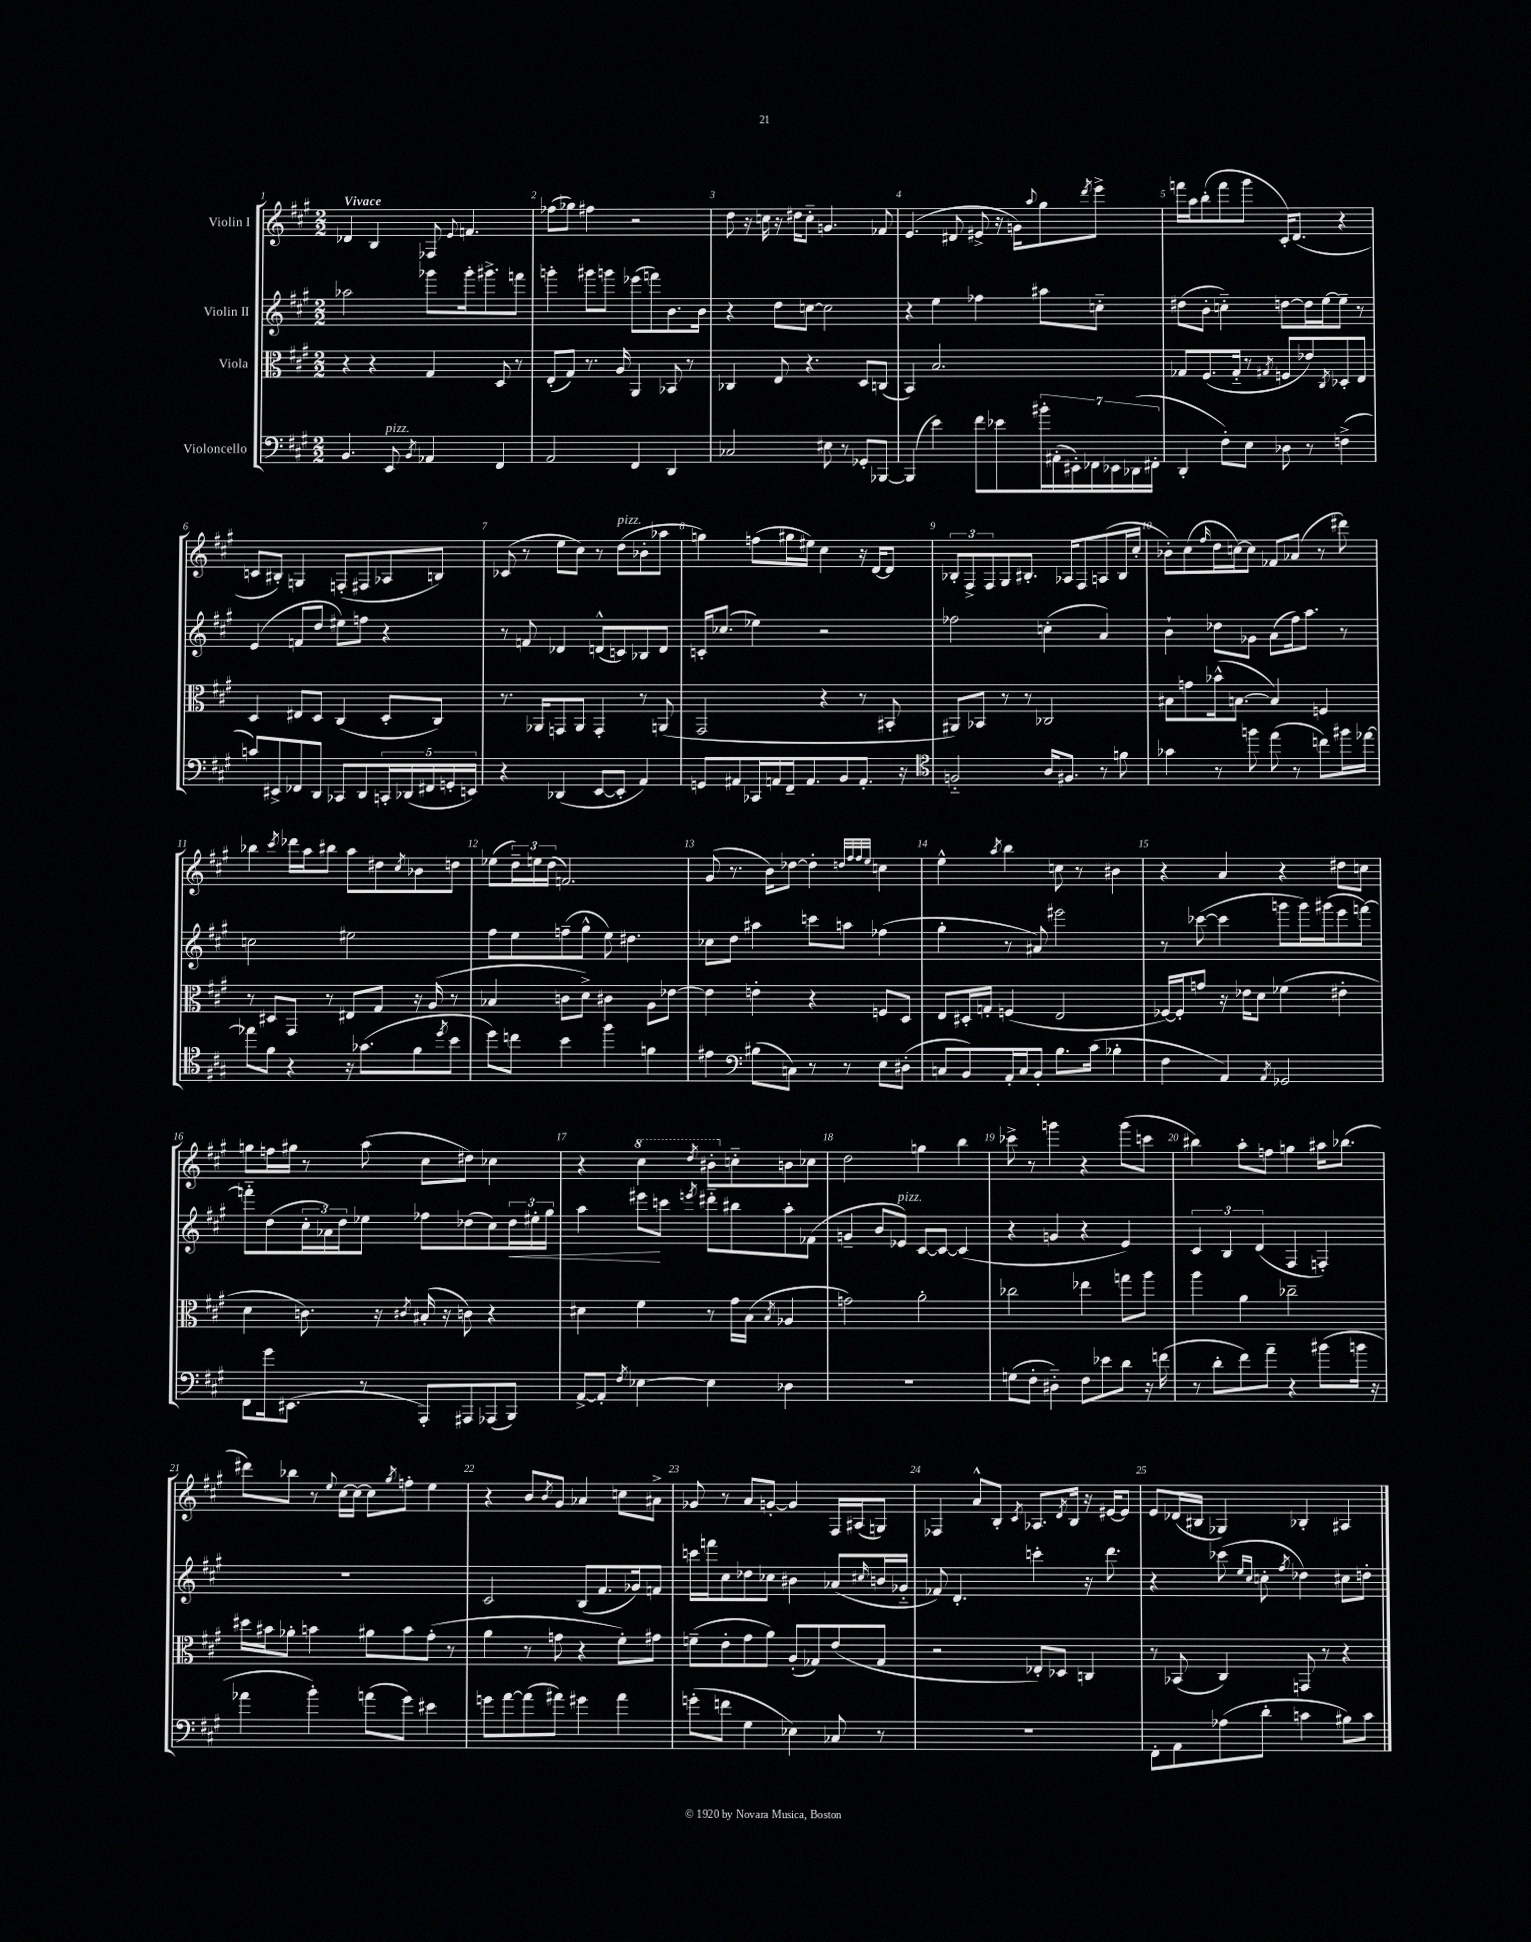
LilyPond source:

<<
\new StaffGroup <<
\new Staff = "s0" \with { instrumentName = "Violin I" } {
    \clef treble \key a \major \numericTimeSignature \time 2/2 \tempo "Vivace"
    des'4 b4 fes8 \appoggiatura { e'8 } f'4. |
    fes''8( ges''8) fis''4 r2 |
    d''8 r16 c''16 r16 dis''16 c''8-_ g'4. fes'8 |
    e'4.( dis'8 eis'8-> r16 g'16) \appoggiatura { a''8 } gis''8 \acciaccatura { d'''8 } e'''8-> |
    f'''16 a''16 b''8-.( f'''8 gis'''8 cis'16-.) d'8.( r4 |
    c'8 bis8-.) g4 f8-.( fis8 aes8 b8) |
    ces'8( r8 e''8 cis''8) r8 d''8^\markup { \italic "pizz." }( bes'8-. aes''8 |
    g''4) f''8( gis''16 eis''16) cis''4 r16 d'16~ d'8 |
    \tuplet 3/2 { bes8-. fis8-> fis8 } gis8 bis8.-. aes16 fis8 a8( bis16 cis''16-. |
    bes'8-.) cis''8( \grace { fis''16 } d''16 c''16~) c''8 fes'8 aes'8( r8 dis'''8) |
    bes''4 \acciaccatura { cis'''8 } des'''16 a''16 bis''8 a''8 dis''8 \acciaccatura { cis''8 } bes'8 d''8 |
    ees''8( \tuplet 3/2 { d''16--) e''16 d''16( } f'2.) |
    gis'8( r8. b'16) des''8~ des''4-. \grace { d''32 fis''32 fis''32 e''32 } c''4 |
    e''4-^ \acciaccatura { a''8 } b''4 c''8 r8 bis'4 |
    r4 a'4 r4 dis''8 c''8 |
    g''8 f''16 gis''16 r8 a''8( cis''8 dis''8) ces''4 |
    r4 \ottava #1 cis'''4 \acciaccatura { d'''8 } bis''8-. \ottava #0 c''8-_ b'!8 ces''8 |
    d''2 g''4 b''4 |
    ces'''8-> r8 g'''4 r4 g'''8( c'''8 |
    bis''4) a''8-. f''8 g''4 ais''16 bes''8.( |
    dis'''8) bes''8 r8 \appoggiatura { e''8 } cis''16~ cis''16~ cis''8 \acciaccatura { gis''8 } f''8-. e''4 |
    r4 b'8 \acciaccatura { b'8 } gis'8 aes'4 c''8 ais'8-> |
    ges'8 r8 a'8 g'8~-. g'4 fis16 ais16( g8) |
    fes4 a'8-^ b8-. \acciaccatura { cis'8 } aes8. \acciaccatura { d'8 } b16 r16 eis'16~ eis'8 |
    e'8 des'16( bis16 ges4) bes4-. ais4 \bar "|." |
}
\new Staff = "s1" \with { instrumentName = "Violin II" } {
    \clef treble \key a \major \numericTimeSignature \time 2/2
    aes''2 ges'''8 ges'''16-. gis'''8.-> f'''8 |
    g'''4-. gis'''8 g'''8 ees'''8( f'''8) b'8. b'16 |
    r4 d''8 c''8~ c''2 |
    r4 e''4 fes''4 ais''8 c''8-_ |
    dis''8( b'8-. c''4-_) d''8~ d''16 e''16~ e''8-- r8 |
    e'4( f'8 d''8 eis''8) f''8 r4 |
    r8 f'8 des'4 d'8-^( c'8) bes8 d'8 |
    c'16-. ces''8.( ees''4) r2 |
    fes''2 c''4-.( a'4) |
    b'4-! des''8 ges'8 a'8( fis''16) a''8. r8 |
    c''2 eis''2 |
    fis''8 e''8 f''8--( gis''8-^ e''8) dis''4. |
    ces''8 d''8 ais''4 c'''8 a''8 fes''4( |
    gis''4-. r8 ais'8) eis'''2 |
    r8 ces'''8~( ces'''4 g'''8 g'''16) gis'''16( e'''8 f'''8~) |
    f'''8-_ d''8( \tuplet 3/2 { cis''16-. aes'16) d''16 } ees''8 fes''8 des''8( cis''8) \tuplet 3/2 { des''16\< eis''16-. gis''16 } |
    a''4 eis'''8\! c'''8 \acciaccatura { e'''8 } dis'''8-_ bis''8 a''8-. fes'8( |
    g'4-- b'8 ees'8^\markup { \italic "pizz." }) cis'8~ cis'8~ cis'4( |
    r4 g'4 r4 e'4) |
    \tuplet 3/2 { cis'4 b4 d'4( } fis4 f4-.) |
    R1 |
    cis'2 b8( fis'8. ges'16) f'8 |
    c'''16 f'''16 cis''8 des''8 ces''8 bis'4 aes'8( \grace { cis''16 } b'16 ges'16-_ |
    fes'8) d'4.-. c'''4-. r16 d'''8. |
    r4 ces'''8( \grace { e''16 cis''16 } c''8-. \acciaccatura { fis''8 } des''4) cis''8 d''8-. \bar "|." |
}
\new Staff = "s2" \with { instrumentName = "Viola" } {
    \clef alto \key a \major \numericTimeSignature \time 2/2
    r4 r4 gis4 d8 r8 |
    e8-.( gis8) r8. a16 a,4 bes,8 r8 |
    ces4 e8 r4. d8 c8( |
    b,4) b2. |
    ges8 fis8.( ges16-_ r8 \acciaccatura { gis8 } f8 ees'8) \acciaccatura { cis8 } des8-. e8 |
    d4 eis8 d8 cis4( d8-. cis8) |
    r8. aes,16 g,8 aes,8 g,4-. r8 a,8( |
    gis,2 r4 r8 bis,8-. |
    ais,8) bes,8 r8 r8 ces2 |
    bis8 g'8 bes'16-^( b8.~ b4) f4 |
    r8 dis8 gis,8 r8 eis8 gis8 r16 a16( r8 |
    bes4 c'8 d'8->) cis'4 a8 ees'8~ |
    ees'4 e'4-. r4 f8 d8 |
    e8 dis16-. g16-. f4( e2 |
    fes16~) fes16-. g'8 r16 ees'16 d'8 fes'4( eis'4-. |
    d'4 c'8.) r16 \acciaccatura { cis'8 } bis16-.( r16 c'8) r4 |
    dis'4 fis'4 r8 gis'16 b16( \acciaccatura { b8 } aes4 |
    g'2) a'2-. |
    ces''2 ees''4 g''8 a''8 |
    a''4 a'4 ces''2-- |
    dis''16 bis'16 aes'8-. b'4 ais'8 b'8 gis'8-.( r8 |
    a'4 r8 g'8 r4 fis'8-.) gis'8 |
    f'8--( e'8-. gis'8 a'8) a8-.( ges8) e'8( ges8 |
    r2 ees8-.) des8 c4 |
    r8 bes,8( cis4) g,8 r8 r4 \bar "|." |
}
\new Staff = "s3" \with { instrumentName = "Violoncello" } {
    \clef bass \key a \major \numericTimeSignature \time 2/2
    b,4. e,8^\markup { \italic "pizz." } \acciaccatura { b,8 } aes,4 fis,4 |
    a,2 fis,4 d,4 |
    ces2 eis8 r8 ges,8-. bes,,8~ |
    bes,,4( e'4) fis'8 ees'8 \tuplet 7/4 { bis'16-. ais,16-.( eis,16-.) fes,16 ees,16 des,16( fis,16-. } |
    d,4-. fis8-.) e8 des8 r8 f4->( |
    c'8) eis,8-> fes,8 d,8 ces,8 d,8 \tuplet 5/4 { c,16-. des,16( fis,16 g,16-. e,16) } |
    r4 des,4( e,8~ e,8-. a,4) |
    g,8 ais,8 ces,16 a,16 fis,16-- a,8. b,8 a,8.-. r16 |
    \clef tenor f2-_ a16 fis8. r8 f'8 |
    ges'4 r8 f''8 e''8( r8 c''8) fis''16 ees''16~ |
    ees''8 fis'8 r4 r16 ges'8.( fis'8 \acciaccatura { d''8 } b'8 |
    d''8) c''8 b'4 fis''4 f'4 |
    eis'4 \clef bass bis8( c8) r8 r8 e8 dis8-.( |
    c8 b,8) a,16-. c16 b,8-. b8. cis'16( bes4-. |
    fis4 a,4) \acciaccatura { a,8 } ges,2 |
    fis,8 gis'16 eis,8.( r8 a,,8-.) ais,,8 aes,,8( b,,8) |
    a,8~-> a,8-. \acciaccatura { fis8 } ees4~ ees4 des4 |
    R1 |
    g8( fis8-. dis4-_) fis8 ees'8 d'8 r16 f'16( |
    r8 d'8-. fis'8) a'8-- r4 bis'8( b'16 r16 |
    aes'4 b'4-.) a'8( gis'8) eis'4 |
    g'8 a'8~ a'8( ais'8) gis'4 ais'4 |
    g'8-.( f'8 gis4 ees4) ces8 r8 |
    R1 |
    fis,8-. a,8 aes8( d'8-. c'4 bis8) c'8 \bar "|." |
}
>>
>>
\layout { \context { \Score \override BarNumber.break-visibility = ##(#f #t #t) barNumberVisibility = #all-bar-numbers-visible } }
